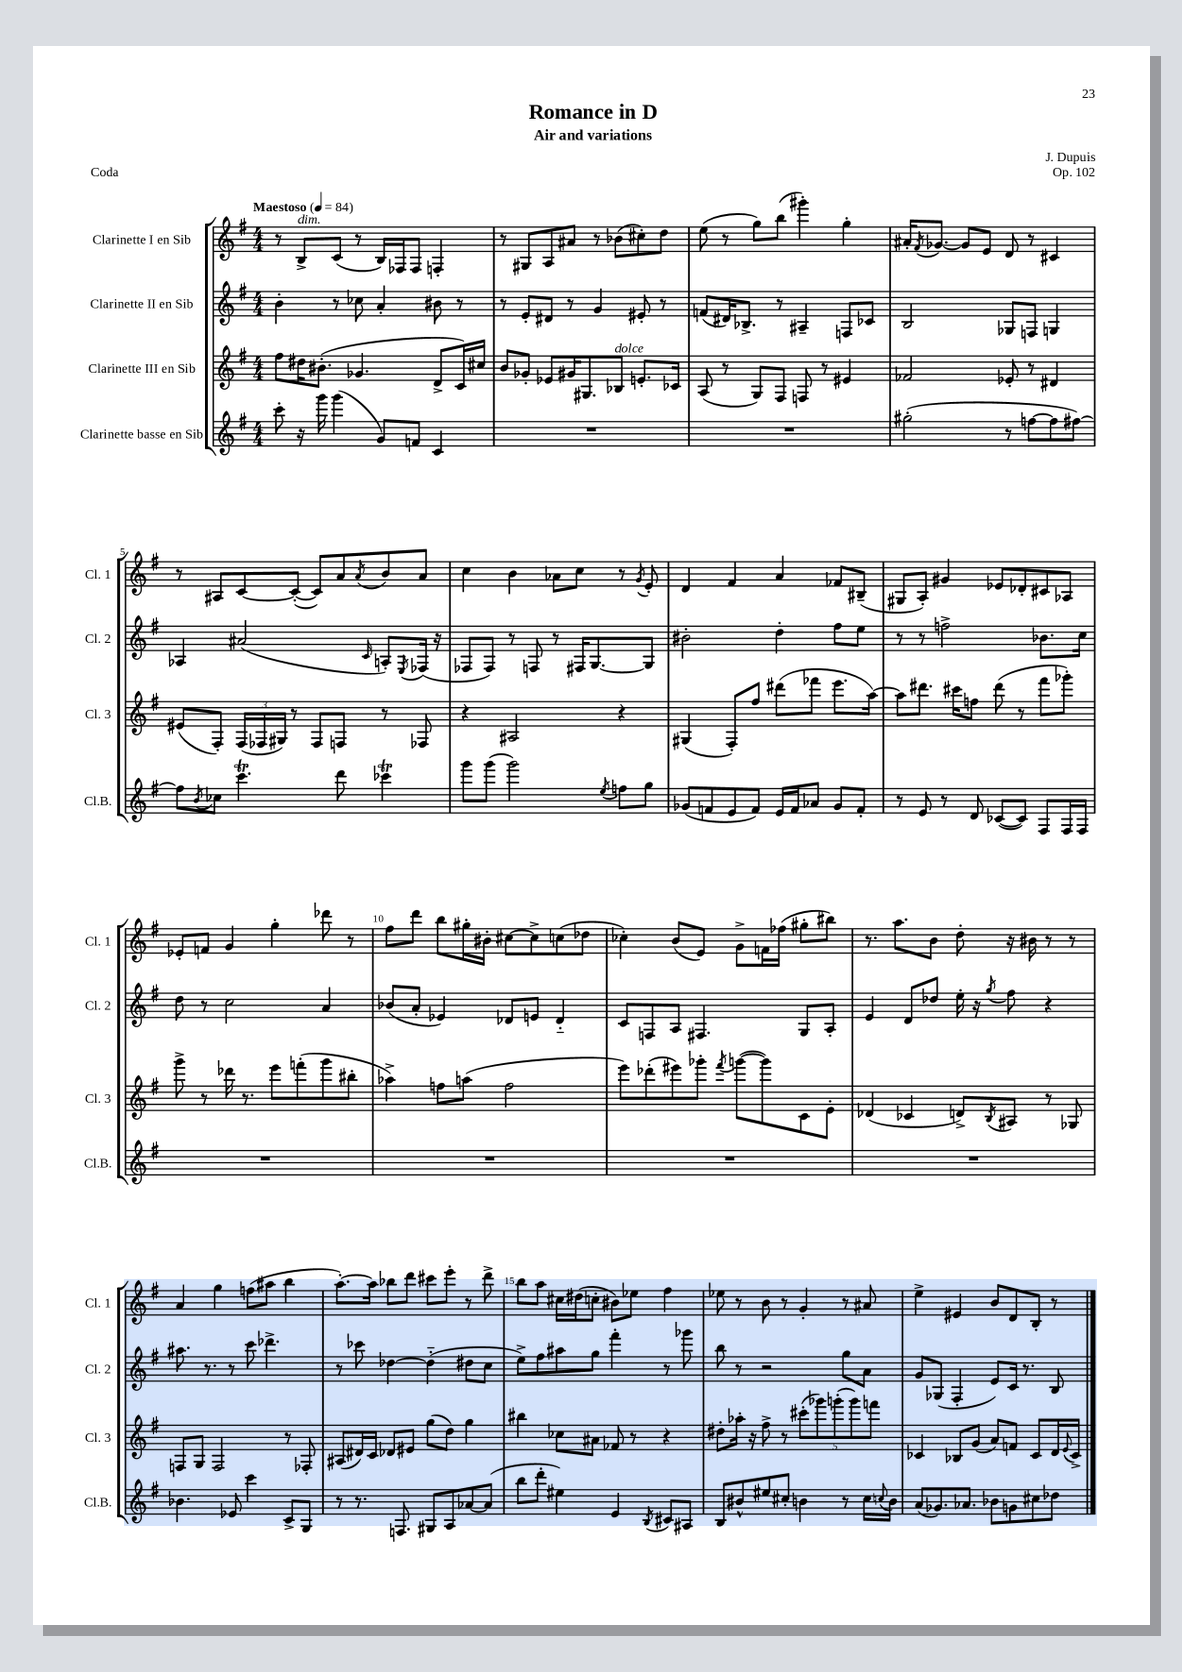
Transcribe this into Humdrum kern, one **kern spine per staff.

**kern	**kern	**kern	**kern
*part4	*part3	*part2	*part1
*staff4	*staff3	*staff2	*staff1
*I"Clarinette basse en Sib	*I"Clarinette III en Sib	*I"Clarinette II en Sib	*I"Clarinette I en Sib
*I'Cl.B.	*I'Cl. 3	*I'Cl. 2	*I'Cl. 1
*clefG2	*clefG2	*clefG2	*clefG2
*k[f#]	*k[f#]	*k[f#]	*k[f#]
*M4/4	*M4/4	*M4/4	*M4/4
*MM84	*MM84	*MM84	*MM84
=1	=1	=1	=1
!	!	!	!LO:TX:a:B:t=Maestoso
8ccc'\	8ff#\L	4b'\	8r
!	!	!	!LO:TX:a:i:t=dim.
16r	16dd#X\K	.	8B^/L
16ggg\	(8.b#X'\J	.	.
(4ggg\	.	8r	(8c/J
.	4.g-X/	8cc-X\	8r
8g/L)	.	4a'/	16B/LL)
.	.	.	16F-X/J
8fn/J	.	.	8F-/J
4c/	8d^/L	8b#X\	4Fn'/
.	16c/L)	8r	.
.	16cc#X/JJ	.	.
=2	=2	=2	=2
1r	8b/L	8r	8r
.	8g-X'/J	8e'/L	8G#X/L
.	8e-X/L	8d#X/J	8A/
.	16g#X/K	8r	8a#X/J
.	8.G#X/	.	.
.	.	4g/	8r
!	!LO:TX:a:i:t=dolce	!	!
.	8B-X/J	.	(8b-X\L
.	8.en'/L	8e#X'/	8cc#X'\)
.	.	8r	8dd\J
.	16c-X/Jk	.	.
=3	=3	=3	=3
1r	(8A/	(8fn/L	(8ee\
.	8r	16d#X/K)	8r
.	.	8.B-X^/J	.
.	8G/L)	.	8gg\L)
.	8F#/J	8r	(8bb\J
.	8Fn/	4A#X~/	4ggg#X'\)
.	8r	.	.
.	4e#X/	8Fn/L	4gg'\
.	.	8c-X/J	.
=4	=4	=4	=4
(2gg#X'\	2f-X/	2B/	16a#X'/KL
.	.	.	8qf#/
.	.	.	[8.g-X/J
.	.	.	8g-/L]
.	.	.	8e/J
8r	8e-X'/	8G-X/L	8d/
[8ffn\L	8r	8Fn/J	8r
8ff\]	4d#X/	4Gn/	4c#X/
[8ff#X\J)	.	.	.
!!LO:LB:g=z
=5	=5	=5	=5
8ff#\L]	(8e#X/L	4A-X/	8r
8qb/	.	.	.
8cc-X\J	8F#'/J)	.	8A#X/L
4.cccT\	(24F#/LL	(2a#X/	[8c/
.	24F-X/	.	.
.	24G#X/JJ)	.	.
.	8r	.	(8c'/J_
.	8F-/L	.	8c/L])
8ddd\	8Fn/J	.	8a/
.	.	16qqc/	8qa/
4ccc-XT\	8r	8An'/L)	8b/
.	.	8qE/	.
.	8F-X/	(16F-X/Jk	8a/J
.	.	16r	.
=6	=6	=6	=6
8ggg\L	4r	8F-X/L	4cc\
(8ggg\J	.	8F-/J)	.
2ggg\)	2A#X/	8r	4b\
.	.	8Fn/	.
.	.	8r	8a-X\L
.	.	16F#X/KL	8cc\J
.	.	[8.G/	.
8qee/	.	.	.
8ffn\L	4r	.	8r
.	.	.	8qg/
8gg\J	.	8G/J]	8e'/
=7	=7	=7	=7
(8g-X/L	(4G#X/	2b#X'\	4d/
8fn/	.	.	.
8e/	8F#'/L)	.	4f#/
8f/J)	8ff#/J	.	.
16e/LL	(8ddd#X\L	4dd'\	4a/
16f/J	.	.	.
8a-X/J	8fff-X\J	.	.
8g-/L	8.eee\L	8ff#\L	8f-X/L
8f'/J	.	8ee\J	(8B#X~/J
.	[16aa\Jk)	.	.
=8	=8	=8	=8
8r	8aa\L]	8r	8G#X/L
8e/	8.ddd#X\J	8r	8A'/J)
8r	.	2ffn^\	4g#X/
.	16ccc#X\KL	.	.
8d/	8ffn\J	.	.
([8c-X/L	(8ddd#\	.	8e-X/L
8c-/J])	8r	.	8d-X'/
8F#/L	8fff#\L	8.b-X\L	8c#X/
16F#/L	8ggg-X'\J)	.	8A-X/J
16F#/JJ	.	16cc\Jk	.
!!LO:LB:g=z
=9	=9	=9	=9
1r	8ggg^\	8dd\	8e-X'/L
.	8r	8r	8fn/J
.	16ddd-X\	2cc\	4g/
.	8.r	.	.
.	8eee\L	.	4gg'\
.	(8fffn'\	.	.
.	8ggg\	4a/	8ddd-X\
.	8bb#X'\J	.	8r
=10	=10	=10	=10
1r	4aa-X^\)	(8b-X/L	8ff#\L
.	.	8a'/J	8ddd\J
.	8ffn\L	4e-X/)	8bb\L
.	(8aan\J	.	16gg#X'\L
.	.	.	16b#X'\JJ
.	2ff\	8d-X/L	[8cc#X\L
.	.	8en/J	8cc#^\]
.	.	4d-/	(8ccn\
.	.	.	8dd-X\J
=11	=11	=11	=11
1r	8eee\L)	8c/L	4cc-X'\)
.	(8ddd-X'\	8Fn/	.
.	8eee#X\)	8A/J	(8b/L
.	8ggg-X'\J	4.F#X/	8e/J)
.	8qfff#/	.	.
.	([8gggn\L	.	8g^\L
.	8ggg\])	.	16fn\L
.	.	.	(16ff-X\JJ
.	8c\	8G/L	8gg#X'\L
.	8e'\J	8A'/J	8bb#X\J)
=12	=12	=12	=12
1r	(4d-X/	4e/	8.r
.	.	.	8.aa\L
.	4c-X/	8d/L	.
.	.	8dd-X/J	8b\J
.	8dn^/L)	16ee'\	8dd'\
.	.	16r	.
.	8qB/	8qgg/	.
.	8A#X/J	8ff#\	16r
.	.	.	16b#X\
.	8r	4r	8r
.	8G-X/	.	8r
!!LO:LB:g=z
=13	=13	=13	=13
4.b-X\	8Fn/L	8.aa#X\	4a/
.	8G/J	.	.
.	.	8.r	.
.	2F/	.	4gg\
8e-X/	.	8r	.
4ccc\	.	8ccc\	(8ffn\L
.	.	4.ddd-X^\	8aa#X\J
8c^/L	8r	.	4bb\
8G/J	8F-X'/	.	.
=14	=14	=14	=14
8r	(8A#X/L	8r	[8.aa'\L)
8.r	16d#X/L)	8ccc-X\	.
.	16c/JJ	.	16aa\Jk]
.	8d-X/L	[4dd-X\	8bb-X\L
8.Fn/	.	.	.
.	8e#X/J	.	8ddd\J
8G#X/L	(8gg\L	(4dd-\]	8ccc#X\L
8A/	8dd\J)	.	8eee'\J
[8a-X/	4gg\	8dd#X\L	8r
(8a-/J]	.	8cc\J	8ddd^\
=15	=15	=15	=15
8bb\L	4bb#X\	8ee^\L)	8bb\L
8ddd'\J	.	8ff#\	8aa\J
4ee#X\)	8cc-X\L	8aa#X\	16cc#X\LL
.	.	.	(16dd#X\J
.	8a#X\J	8gg\J	8ccn'\J
4e/	8f-X/	4fff#'\	8b#X\L)
.	8r	.	8ee-X\J
8qB/	.	.	.
8c#X/L	4r	8r	4ff#\
8A#X/J	.	8ggg-X\	.
=16	=16	=16	=16
8B/L	8dd#X'\L	8bb\	8ee-X\
8b#X^^/	16aa-X'\Jk	8r	8r
.	16r	.	.
8ee#X/	8ff#^\	2r	8b\
8cc#X'/J	8r	.	8r
4bn\	(10ccc#X'\L	.	4g'/
.	10ggg-X\)	.	.
.	(10gggn'\	.	.
8r	.	8gg\L	8r
.	10ggg\)	.	.
16cc#\LL	.	8a\J	8a#X/
.	10fffn\J	.	.
8qqccn/	.	.	.
16b\JJ	.	.	.
=17	=17	=17	=17
(8a/L	4c-X/	8g/L	4ee^\
8.g-X/)	.	(8G-X/J	.
.	8B-X/L	4F#'/	4e#X/
8.a-X/J	.	.	.
.	(8g/J	.	.
8b-X\L	8a/L)	8e/L)	8b/L
8gn\	8fn/J	16c/Jk	8d/
.	.	8.r	.
8cc#X\	8c-/L	.	8B'/J
8dd-X\J	16d/L	8B/	8r
.	8qqe/	.	.
.	16c-^/JJ	.	.
==	==	==	==
*-	*-	*-	*-
